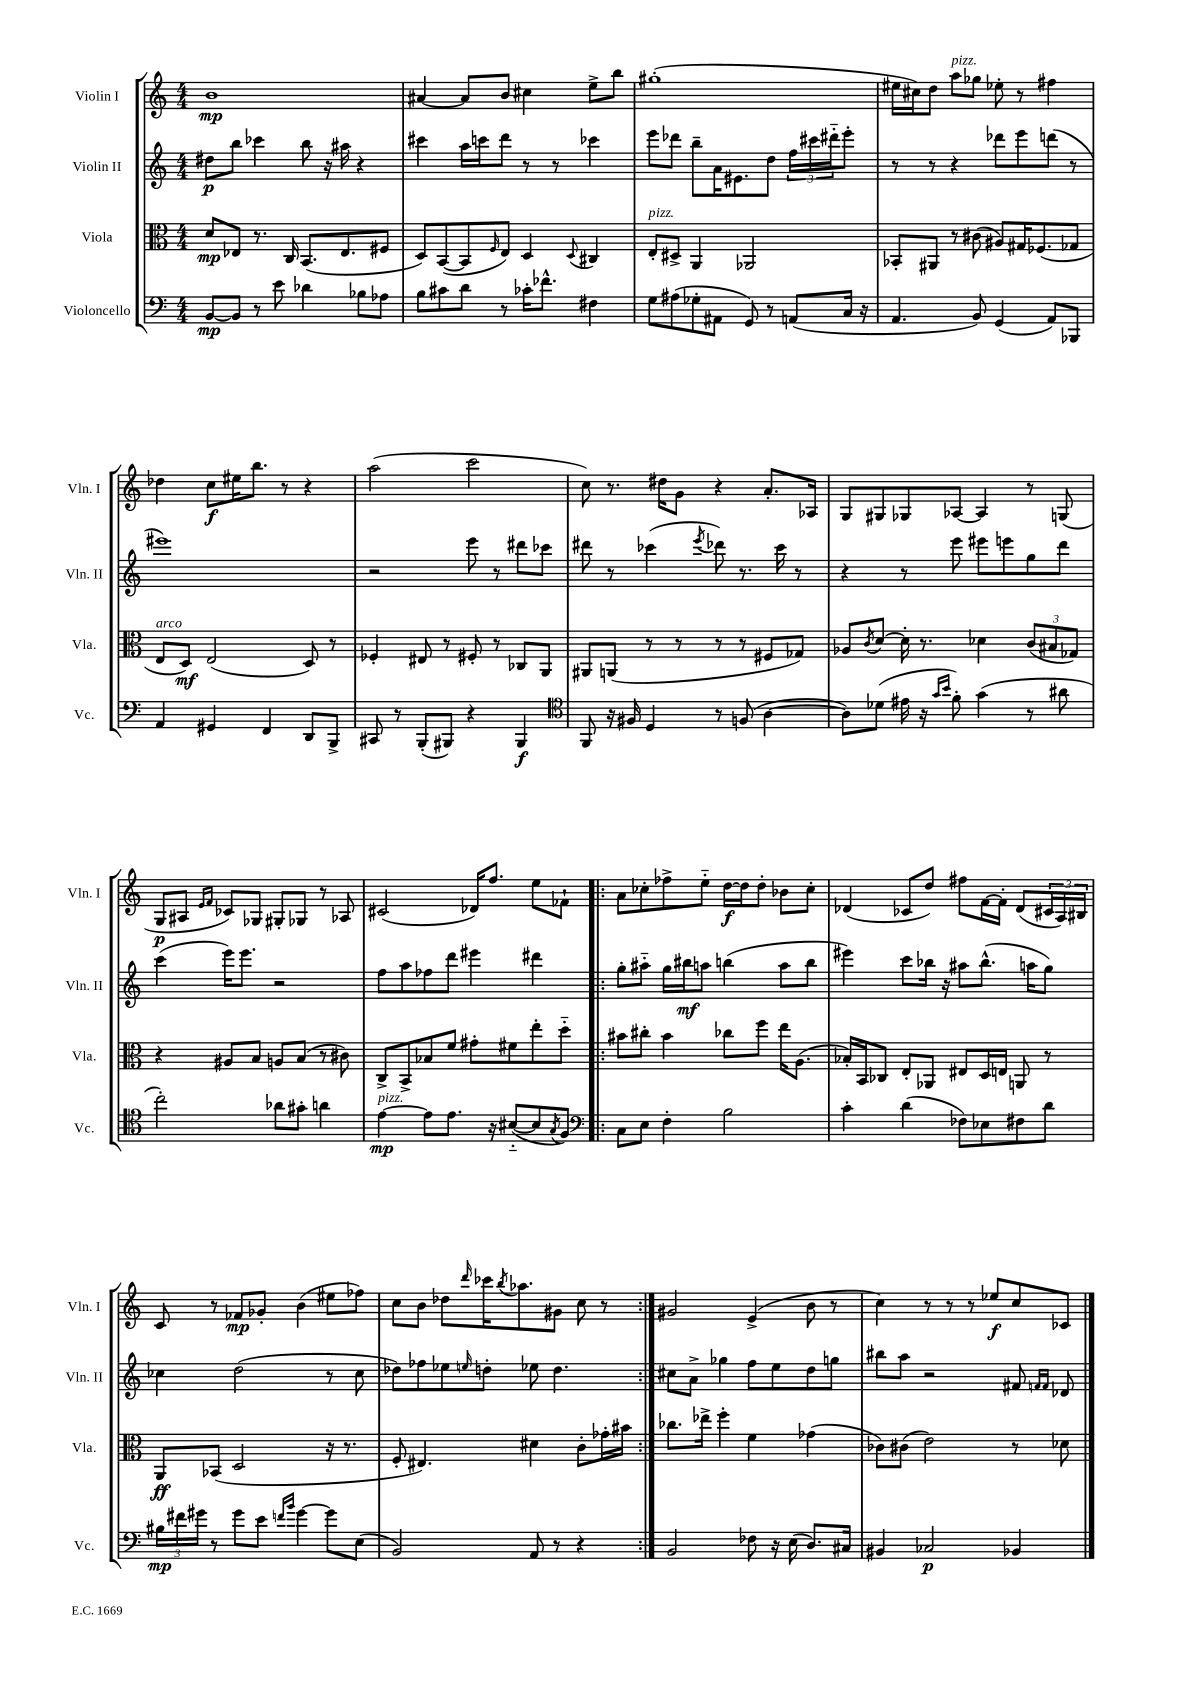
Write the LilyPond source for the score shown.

<<
\new StaffGroup <<
\new Staff = "s0" \with { instrumentName = "Violin I" shortInstrumentName = "Vln. I" } {
    \clef treble \key c \major \numericTimeSignature \time 4/4
    b'1\mp |
    ais'4~ ais'8 b'8 cis''4 e''8-> b''8 |
    gis''1-.( |
    eis''16 cis''16) d''8 a''8^\markup { \italic "pizz." } ges''8 ees''8-. r8 fis''4 |
    des''4 c''8\f eis''16 b''8. r8 r4 |
    a''2( c'''2 |
    c''8) r8. dis''16 g'8 r4 a'8.-. aes16 |
    g8 gis8 ges8 aes8~ aes4 r8 g8( |
    g8\p ais8 \grace { e'16 f'16 } ces'8) ges8 gis8-. ges8 r8 aes8 |
    cis'2( des'16) f''8. e''8 fes'8-! |
    \repeat volta 2 { a'8 ces''8-. fes''8-> e''8-_ d''16~\f d''16 d''8-. bes'8 ces''8-. |
    des'4( ces'8 d''8) fis''8 f'16~ f'16-. des'8( \tuplet 3/2 { cis'16 a16) bis16 } |
    c'8 r8 fes'8\mp ges'8-. b'4( eis''8 fes''8) |
    c''8 b'8 des''8 \grace { d'''16 } ces'''16 \acciaccatura { b''8 } aes''8. gis'8 c''8 r8 | }
    gis'2 e'4->( b'8 r8 |
    c''4) r8 r8 r8 ees''8\f c''8 ces'8 \bar "|." |
}
\new Staff = "s1" \with { instrumentName = "Violin II" shortInstrumentName = "Vln. II" } {
    \clef treble \key c \major \numericTimeSignature \time 4/4
    dis''8\p b''8 ces'''4 b''8 r16 ais''16 r4 |
    cis'''4 a''16 c'''16 d'''8 r8 r8 ces'''4 |
    e'''8 des'''8 b''8-- a'16 eis'8. d''8 \tuplet 3/2 { f''16 cis'''16 dis'''16-_ } e'''8-. |
    r8 r8 r4 des'''8 e'''8 d'''8( r8 |
    eis'''1) |
    r2 e'''8 r8 dis'''8 ces'''8 |
    dis'''8 r8 ces'''4( \acciaccatura { e'''8 } des'''8) r8. ces'''16 r8 |
    r4 r8 e'''8 eis'''8 e'''8 g''8 d'''8 |
    c'''4( e'''16) e'''8. r2 |
    f''8 a''8 fes''8 d'''8 eis'''4 dis'''4 |
    \repeat volta 2 { g''8-. ais''8-_ g''16 bis''16\mf a''8 b''4( a''8 b''8 |
    eis'''4) c'''8 bes''16 r16 ais''8 bes''8.-^( a''16 g''8) |
    ces''4 d''2( r8 ces''8 |
    des''8) fes''8 ees''8 \grace { e''16 } d''8-. ees''8 d''4. | }
    cis''8 a'8-> ges''4 f''8 e''8 d''8 g''8 |
    bis''8 a''8 r2 fis'8 \grace { f'16 f'16 } des'8 \bar "|." |
}
\new Staff = "s2" \with { instrumentName = "Viola" shortInstrumentName = "Vla." } {
    \clef alto \key c \major \numericTimeSignature \time 4/4
    d'8\mp ees8 r8. c16 b,8.( ees8. fis8 |
    d8) b,8~( b,8 \grace { f16 } e8) d4 \appoggiatura { d8 } cis4 |
    e8-.^\markup { \italic "pizz." } dis8-> a,4 aes,2 |
    bes,8-. ais,8 r8 cis'8( ais8) gis16 fes8.( ges8 |
    e8^\markup { \italic "arco" } d8\mf) e2( d8) r8 |
    fes4-. eis8 r8 fis8-. r8 ces8 a,8 |
    ais,8 a,8( r8 r8 r8 r8 fis8 ges8) |
    aes8 \acciaccatura { c'8 } d'8~ d'16-. r8. des'4 \tuplet 3/2 { c'8( bis8 ges8) } |
    r4 ais8 b8 a8 b8( r8 cis'8) |
    c8-> b,8-> bes8 f'8 gis'8-. fis'8 e''8-. d''8-_ |
    \repeat volta 2 { bis'8 cis''8-. bis'4 ces''8 f''8 e''16 a8.( |
    bes16-.) b,16 ces8 e8-. aes,8 eis8 d16 e16 a,8 r8 |
    a,8\ff bes,8( d2 r16 r8. |
    f8-. eis4.) dis'4 c'8-. ges'16-. bis'16 | }
    ces''8. ees''16-> f''4-. f'4 ges'4( |
    ces'8) cis'8( e'2) r8 des'8 \bar "|." |
}
\new Staff = "s3" \with { instrumentName = "Violoncello" shortInstrumentName = "Vc." } {
    \clef bass \key c \major \numericTimeSignature \time 4/4
    b,8~\mp b,8 r8 e'8 des'4 bes8 aes8 |
    b8 cis'8 d'8 r8 ces'16-. fes'8.-^ fis4 |
    g8 ais8( ges8-. ais,8 g,8) r8 a,8( c16 r16 |
    a,4. b,8) g,4( a,8) bes,,8 |
    a,4 gis,4 f,4 d,8 b,,8-> |
    cis,8 r8 b,,8-.( bis,,8) r4 bis,,4\f |
    \clef tenor f,8 r16 fis16 d4 r8 f8( a4~ |
    a8) des'8( eis'16 r16 \grace { g'16 b'16 } f'8-.) g'4( r8 ais'8 |
    c''2-.) aes'8 gis'8-. a'4 |
    e'4~\mp^\markup { \italic "pizz." } e'8 e'8. r16 bis8~-_( bis8 \acciaccatura { g8 } f8) |
    \repeat volta 2 { \clef bass c8 e8 f4-. b2 |
    c'4-. d'4( fes8) ees8 fis8 d'8 |
    \tuplet 3/2 { bis16\mp fis'16 gis'16 } r8 gis'8 e'8 \grace { f'16 b'16 } gis'4~ gis'8 e8( |
    b,2) a,8 r8 r4 | }
    b,2 fes8 r16 e16( d8.) cis16 |
    bis,4 ces2\p bes,4 \bar "|." |
}
>>
>>
\layout { \context { \Score \remove "Bar_number_engraver" } }
